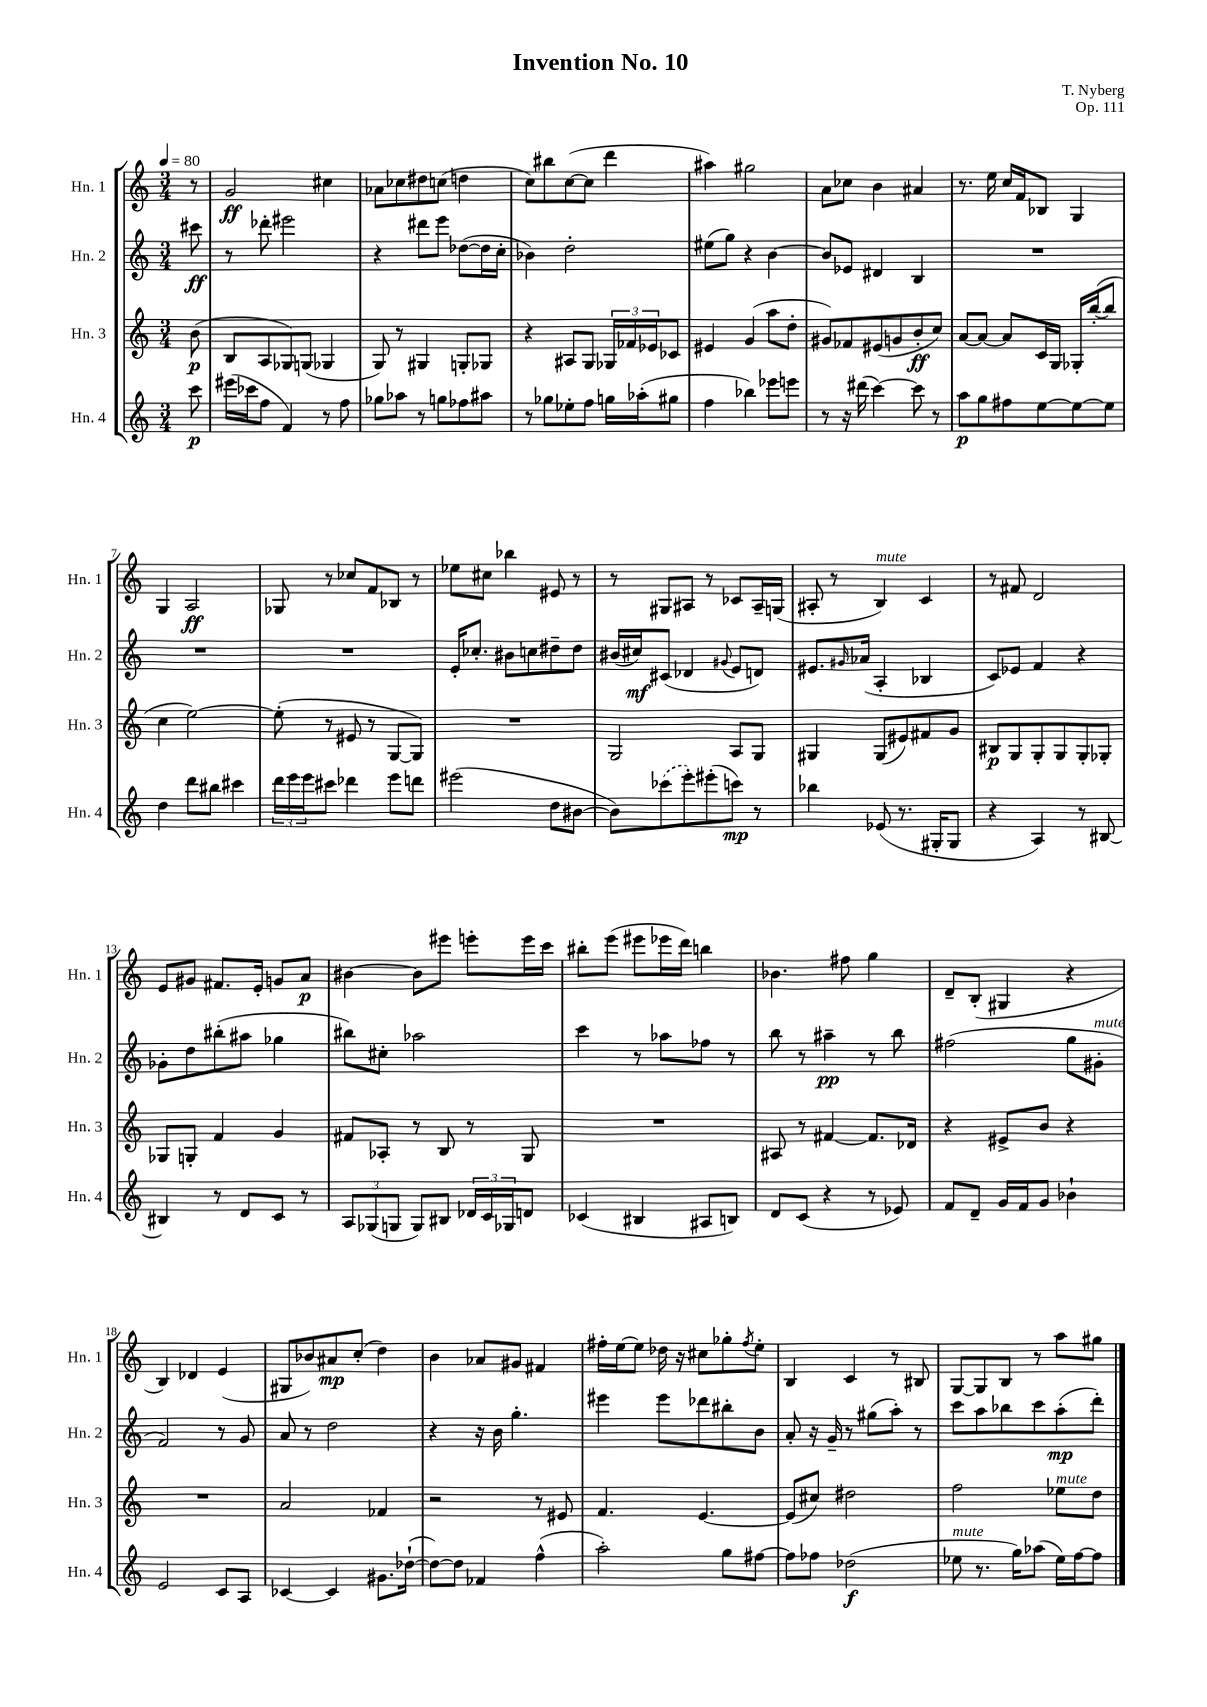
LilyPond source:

\header { title = "Invention No. 10" composer = "T. Nyberg" opus = "Op. 111" }
<<
\new StaffGroup <<
\new Staff = "s0" \with { instrumentName = "Hn. 1" shortInstrumentName = "Hn. 1" } {
    \clef treble \key c \major \numericTimeSignature \time 3/4 \partial 8 \tempo 4 = 80
    r8 |
    g'2\ff cis''4 |
    aes'8 ces''8 dis''8 c''8( d''4 |
    c''8) bis''8 c''8~( c''8 d'''4 |
    ais''4) gis''2 |
    a'8 ces''8 b'4 ais'4 |
    r8. e''16 c''16 f'16 bes8 g4 |
    g4 a2\ff |
    ges8 r8 ces''8 f'8 bes8 r8 |
    ees''8 cis''8 bes''4 eis'8 r8 |
    r8 gis8 ais8 r8 ces'8 ais16-- g16( |
    ais8-. r8 b4^\markup { \italic "mute" }) c'4 |
    r8 fis'8 d'2 |
    e'8 gis'8 fis'8. e'16-. g'8 a'8\p |
    bis'4~ bis'8 eis'''8 e'''8-. e'''16 c'''16 |
    bis''8-. e'''8( eis'''8 ees'''16 d'''16) b''4 |
    bes'4. fis''8 g''4 |
    d'8-- b8-.( gis4 r4 |
    b4) des'4 e'4( |
    gis8 bes'8) ais'8\mp c''8-.( d''4) |
    b'4 aes'8 gis'8 fis'4 |
    fis''16-. e''16~ e''8 des''16 r16 cis''8 ges''8-. \acciaccatura { fis''8 } e''8-. |
    b4 c'4 r8 bis8 |
    g8~ g8 b8 r8 a''8 gis''8 \bar "|." |
}
\new Staff = "s1" \with { instrumentName = "Hn. 2" shortInstrumentName = "Hn. 2" } {
    \clef treble \key c \major \numericTimeSignature \time 3/4 \partial 8
    cis'''8\ff |
    r8 des'''8-. eis'''2 |
    r4 dis'''8 e'''8 des''8~( des''16 c''16-. |
    bes'4) d''2-. |
    eis''8( g''8) r4 b'4~ |
    b'8 ees'8 dis'4 b4 |
    R2. |
    R2. |
    R2. |
    e'16-. ces''8.-. bis'8 c''8 dis''8-- dis''8 |
    bis'16( cis''16\mf) cis'8( des'4 \appoggiatura { gis'8 } e'8 d'8) |
    eis'8. \grace { gis'16 } aes'16( a4-. bes4 |
    c'8) ees'8 f'4 r4 |
    ges'8-. d''8 bis''8-.( ais''8 ges''4 |
    bis''8) cis''8-. aes''2 |
    c'''4 r8 aes''8 fes''8 r8 |
    b''8 r8 ais''4--\pp r8 b''8 |
    fis''2( g''8 gis'8-.^\markup { \italic "mute" } |
    f'2) r8 g'8 |
    a'8 r8 d''2 |
    r4 r16 b'16 g''4.-. |
    eis'''4 eis'''8 des'''8 bis''8-. b'8 |
    a'8-. r16 g'16-- r8 gis''8( a''8-.) r8 |
    c'''8 a''8 bes''8 c'''8 a''8-.\mp( d'''8-.) \bar "|." |
}
\new Staff = "s2" \with { instrumentName = "Hn. 3" shortInstrumentName = "Hn. 3" } {
    \clef treble \key c \major \numericTimeSignature \time 3/4 \partial 8
    b'8\p( |
    b8 a8 ges8) g8( ges4 |
    g8) r8 gis4 g8-. ges8 |
    r4 ais8 g8 \tuplet 3/2 { ges16 fes'16 ees'16 } ces'8 |
    eis'4 g'4( a''8 d''8-. |
    gis'8) fes'8 eis'8( g'8 b'8-.\ff c''8) |
    a'8~ a'8~ a'8 c'16 g16 ges16-. b''16~-.( b''8 |
    c''4 e''2~) |
    e''8-.( r8 eis'8 r8 g8~ g8) |
    R2. |
    g2 a8 g8 |
    gis4 gis8( eis'8) fis'8 g'8 |
    bis8\p g8 g8-. g8 g8-. ges8-. |
    ges8 g8-. f'4 g'4 |
    fis'8 aes8-. r8 b8 r8 g8 |
    R2. |
    ais8 r8 fis'4~ fis'8. des'16 |
    r4 eis'8-> b'8 r4 |
    R2. |
    a'2 fes'4 |
    r2 r8 eis'8 |
    f'4. e'4.~ |
    e'8( cis''8) dis''2 |
    f''2 ees''8^\markup { \italic "mute" } d''8 \bar "|." |
}
\new Staff = "s3" \with { instrumentName = "Hn. 4" shortInstrumentName = "Hn. 4" } {
    \clef treble \key c \major \numericTimeSignature \time 3/4 \partial 8
    c'''8\p |
    eis'''16( ces'''16 f''8 f'4) r8 f''8 |
    ges''8 aes''8 r8 g''8 fes''8 ais''8 |
    r8 ges''8 ees''8-. f''8 g''16 aes''16-.( gis''8 |
    f''4 bes''4) ees'''8 e'''8 |
    r8 r16 dis'''16( c'''4~) c'''8 r8 |
    a''8\p g''8 fis''8 e''8~ e''8~ e''8 |
    d''4 d'''8 bis''8 cis'''4 |
    \tuplet 3/2 { d'''16 e'''16 e'''16 } cis'''8 des'''4 e'''8 d'''8 |
    eis'''2( d''8 bis'8~ |
    bis'8) \once \slurDashed ces'''8( e'''8-.) eis'''8-.( c'''8\mp) r8 |
    bes''4 ees'8( r8. gis16-. gis8 |
    r4 a4) r8 bis8~ |
    bis4 r8 d'8 c'8 r8 |
    \tuplet 3/2 { a8 ges8( g8 } g8) bis8 \tuplet 3/2 { des'16 c'16 ges16 } d'8 |
    ces'4( bis4 ais8 b8) |
    d'8 c'8( r4 r8 ees'8) |
    f'8 d'8-- g'16 f'16 g'8 bes'4-! |
    e'2 c'8 a8 |
    ces'4~ ces'4 gis'8. des''16~-!( |
    des''8~) des''8 fes'4 f''4-^( |
    a''2-.) g''8 fis''8~ |
    fis''8 fes''8 des''2\f( |
    ees''8^\markup { \italic "mute" } r8. g''16) aes''8( ees''16) f''16~ f''8 \bar "|." |
}
>>
>>
